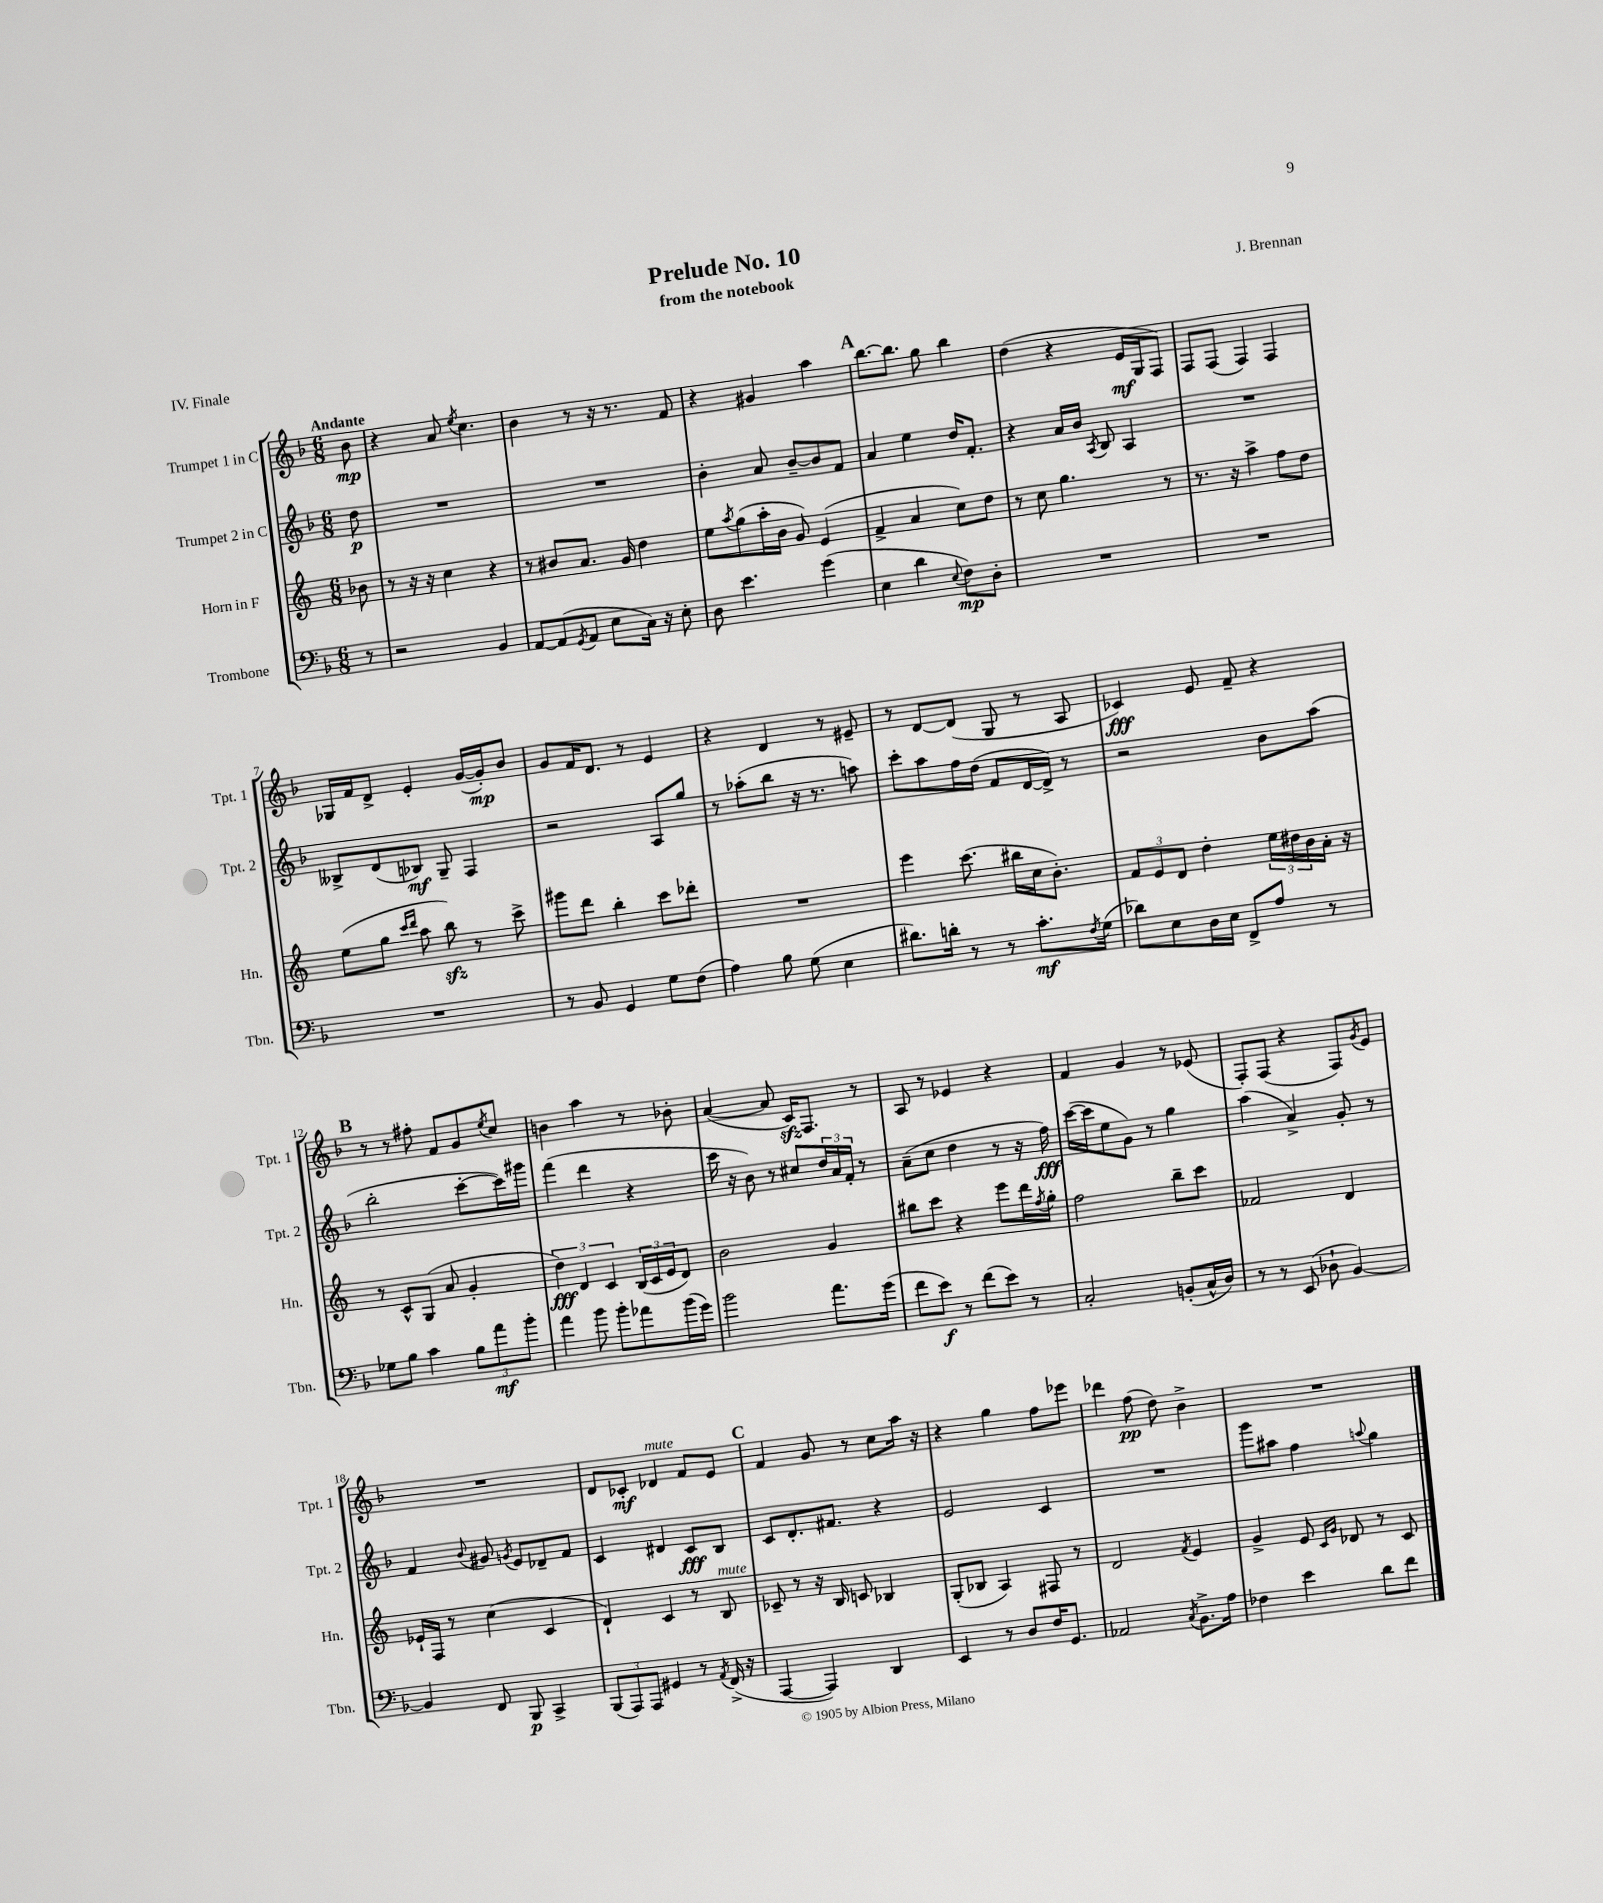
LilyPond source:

\header { title = "Prelude No. 10" composer = "J. Brennan" subtitle = "from the notebook" piece = "IV. Finale" }
<<
\new StaffGroup <<
\new Staff = "s0" \with { instrumentName = "Trumpet 1 in C" shortInstrumentName = "Tpt. 1" } {
    \clef treble \key f \major \numericTimeSignature \time 6/8 \partial 8 \tempo "Andante"
    bes'8\mp |
    r4 a'8 \acciaccatura { e''8 } c''4. |
    bes'4 r8 r16 r8. f'8 |
    r4 gis'4 a''4 |
    \mark \markup { \bold "A" } bes''8.~ bes''8. g''8 bes''4 |
    d''4( r4 e'16\mf g16 f8) |
    f8 f8( f4) f4 |
    ges16 f'16 d'8-> e'4-. g'16~( g'16-.\mp) bes'8 |
    g'8 f'16 d'8. r8 e'4 |
    r4 d'4 r8 eis'8-- |
    r8 d'8~ d'8( g8 r8 a8 |
    ces'4\fff) e'8 f'8-- r4 |
    \mark \markup { \bold "B" } r8 r8 fis''8-. f'8 g'8 \acciaccatura { e''8 } c''8 |
    b'4 a''4 r8 bes'8-. |
    a'4~( a'8 c'16\sfz) f8. r8 |
    a8 r8 ees'4 r4 |
    f'4 g'4 r8 ees'8( |
    f8-.) f8( r4 f8) \acciaccatura { g'8 } e'8 |
    R2. |
    d'8 ces'8-.\mf des'4^\markup { \italic "mute" } f'8 e'8 |
    \mark \markup { \bold "C" } f'4 g'8 r8 c''8 a''16 r16 |
    r4 g''4 f''8 ees'''8 |
    des'''4 f''8\pp( d''8) bes'4-> |
    R2. \bar "|." |
}
\new Staff = "s1" \with { instrumentName = "Trumpet 2 in C" shortInstrumentName = "Tpt. 2" } {
    \clef treble \key f \major \numericTimeSignature \time 6/8 \partial 8
    d''8\p |
    R2. |
    R2. |
    bes'4-. a'8 bes'8~-- bes'8 f'8 |
    \mark \markup { \bold "A" } a'4 e''4 d''16 f'8.-. |
    r4 a'16 bes'16 \acciaccatura { a8 } bes8 a4 |
    R2. |
    beses8-> d'8( bes8\mf) g8-- f4 |
    r2 a8 g''8 |
    r8 aes''8-.( bes''8 r16 r8. a''8) |
    c'''8-. a''8 f''16 d''16( f'8 d'16~ d'16->) r8 |
    r2 bes'8 a''8( |
    \mark \markup { \bold "B" } bes''2-. c'''8~-. c'''16) gis'''16 |
    f'''4( d'''4 r4 |
    c'''16 r16 bes'8) r8 cis''8 \tuplet 3/2 { d''16 a'16 f'16-. } r8 |
    a'8--( c''8 d''4 r8 r16 f''16\fff) |
    c'''16~( c'''16 e''8 g'8) r8 g''4 |
    a''4( a'4->) g'8-. r8 |
    f'4 \appoggiatura { bes'8 } gis'8 \acciaccatura { g'8 } e'8 des'8-- f'8 |
    c'4 dis'4 c'8\fff bes8 |
    \mark \markup { \bold "C" } c'8 d'8.-. fis'8. r4 |
    e'2 c'4 |
    R2. |
    g'''8 ais''8 f''4 \appoggiatura { a''8 } g''4 \bar "|." |
}
\new Staff = "s2" \with { instrumentName = "Horn in F" shortInstrumentName = "Hn." } {
    \clef treble \key c \major \numericTimeSignature \time 6/8 \partial 8
    bes'8 |
    r8 r16 r16 c''4 r4 |
    r8 bis'8 a'8. g'16 d''4 |
    e''8 \acciaccatura { a''8 } g''8( a''16-. b'16 g'8) e'4( |
    \mark \markup { \bold "A" } f'4-> a'4 c''8) d''8 |
    r8 c''8 g''4. r8 |
    r8. r16 a''4-> f''8 d''8 |
    e''8( g''8 \grace { c'''16 d'''16 } a''8 b''8\sfz) r8 c'''8-> |
    gis'''8 d'''8 b''4-. c'''8 des'''8-. |
    R2. |
    e'''4 c'''8.( bis''16 c''16 b'8.-.) |
    \tuplet 3/2 { f'8 e'8 d'8 } d''4-. \tuplet 3/2 { e''16 dis''16 b'16 } a'16-. r16 |
    \mark \markup { \bold "B" } r8 c'8-^ g8( a'8 g'4-. |
    \tuplet 3/2 { d''4\fff) d'4 c'4 } \tuplet 3/2 { b16( c'16 e'16 } d'8) |
    b'2 g'4 |
    bis''8 c'''8 r4 e'''8 d'''16 \acciaccatura { f''8 } g''16-. |
    f''2 b''8-- c'''8 |
    fes'2 d'4 |
    ees'16-! f16 r8 c''4( c'4 |
    d'4-!) c'4 r8 b8^\markup { \italic "mute" } |
    \mark \markup { \bold "C" } ces'8-- r8 r16 b16 c'8 bes4 |
    g8-.( bes8 a4) fis8 r8 |
    d'2 \acciaccatura { f'8 } e'4 |
    g'4-> e'8 \grace { c'16 g'16 } des'8 r8 c'8 \bar "|." |
}
\new Staff = "s3" \with { instrumentName = "Trombone" shortInstrumentName = "Tbn." } {
    \clef bass \key f \major \numericTimeSignature \time 6/8 \partial 8
    r8 |
    r2 bes,4 |
    a,8~ a,8( \acciaccatura { g,8 } a,8 e8 c16) r16 e8-. |
    d8 e'4. g'4( |
    \mark \markup { \bold "A" } e4 d'4 \appoggiatura { e8 } f8\mp) d8-. |
    R2. |
    R2. |
    R2. |
    r8 bes,8 g,4 g8 f8( |
    a4) bes8 g8( e4 |
    dis'8.) d'16-. r8 r8 c'8.-.\mf \acciaccatura { f8 } g16( |
    des'8) e8 d16 e16 f,8-> a8 r8 |
    \mark \markup { \bold "B" } ges8 bes8 c'4 \tuplet 3/2 { bes8 a'8\mf bes'8-. } |
    a'4 bes'8 bes'8-. aes'8 bes'16( g'16) |
    bes'2 a'8. g'16( |
    f'8 e'8\f) r8 f'8( e'8) r8 |
    c2-. b,8-.( c16-^ d16) |
    r8 r8 e,8( des8-! bes,4~) |
    bes,4 f,8 bes,,8\p c,4-> |
    \tuplet 3/2 { bes,,8( a,,8) a,,8 } gis,4 r8 \acciaccatura { a,8 } f,16->( r16 |
    \mark \markup { \bold "C" } a,,4~ a,,4) d,4 |
    e,4 r8 d8 f16 g,8. |
    aes,2 \acciaccatura { c8 } bes,8.-> a16 |
    fes4 e'4 d'8 f'8 \bar "|." |
}
>>
>>
